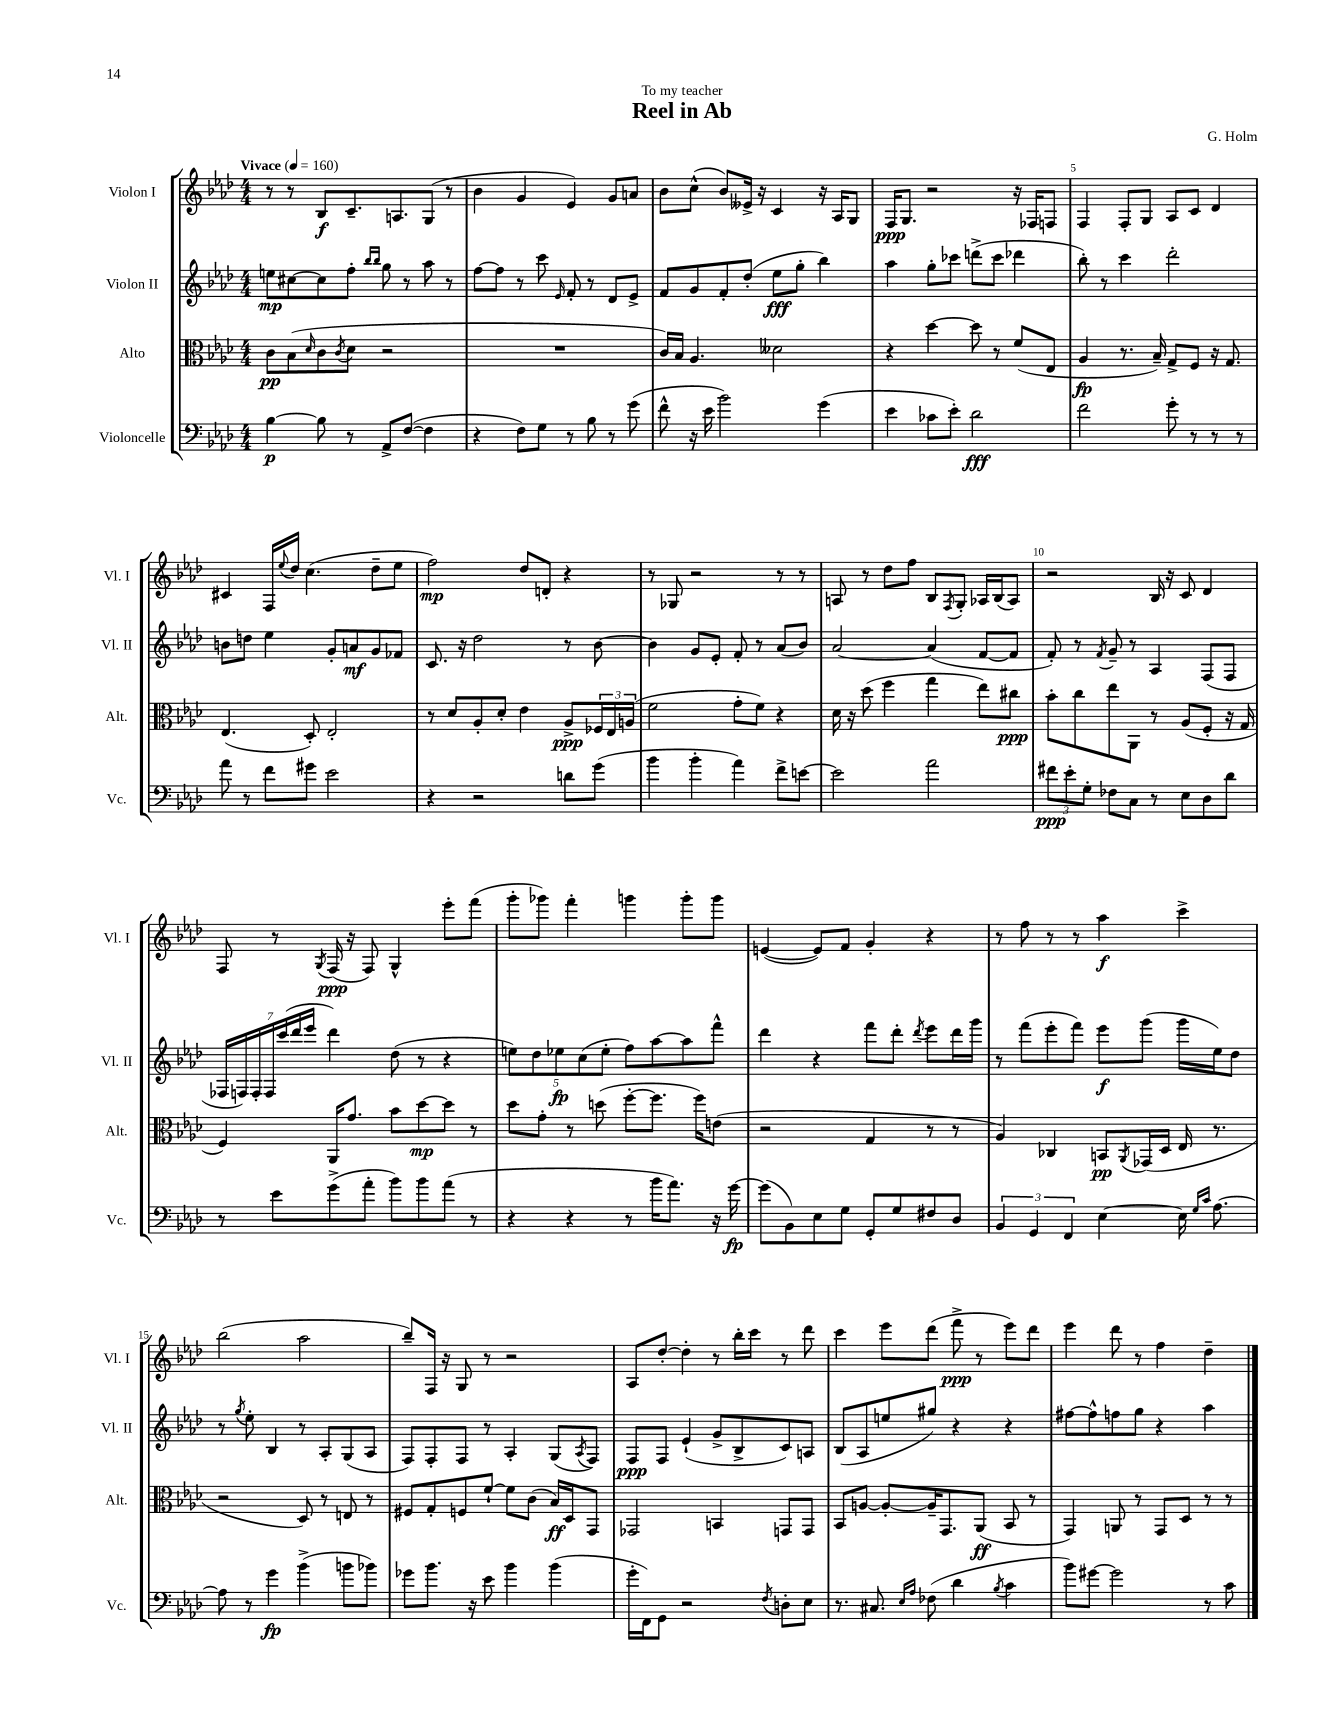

**kern	**dynam	**kern	**dynam	**kern	**dynam	**kern	**dynam
*part4	*part4	*part3	*part3	*part2	*part2	*part1	*part1
*staff4	*staff4	*staff3	*staff3	*staff2	*staff2	*staff1	*staff1
*I"Violoncelle	*	*I"Alto	*	*I"Violon II	*	*I"Violon I	*
*I'Vc.	*	*I'Alt.	*	*I'Vl. II	*	*I'Vl. I	*
*clefF4	*	*clefC3	*	*clefG2	*	*clefG2	*
*k[b-e-a-d-]	*	*k[b-e-a-d-]	*	*k[b-e-a-d-]	*	*k[b-e-a-d-]	*
*M4/4	*	*M4/4	*	*M4/4	*	*M4/4	*
*MM160	*	*MM160	*	*MM160	*	*MM160	*
=1	=1	=1	=1	=1	=1	=1	=1
!	!	!	!	!	!	!LO:TX:a:B:t=Vivace	!
[4B-\	p	8c\L	pp	8een\L	mp	8r	.
.	.	(8B-\	.	[8cc#X\	.	8r	.
.	.	16qqd-/	.	.	.	.	.
8B-\]	.	8c\	.	8cc#\]	.	8B-/L	f
.	.	8qc/	.	.	.	.	.
8r	.	8d-\J	.	8ff'\J	.	8.c~/	.
.	.	.	.	16qqbb-/LL	.	.	.
.	.	.	.	16qqbb-/JJ	.	.	.
8AA-^/L	.	2r	.	8gg\	.	.	.
.	.	.	.	.	.	8.An/	.
([8F/J	.	.	.	8r	.	.	.
4F\]	.	.	.	8aa-\	.	(8G/J	.
.	.	.	.	8r	.	8r	.
=2	=2	=2	=2	=2	=2	=2	=2
4r	.	1r	.	[8ff\L	.	4b-\	.
.	.	.	.	8ff\J]	.	.	.
8F\L)	.	.	.	8r	.	4g/	.
8G\J	.	.	.	8ccc\	.	.	.
.	.	.	.	16qqe-/	.	.	.
8r	.	.	.	8f'/	.	4e-/)	.
8B-\	.	.	.	8r	.	.	.
8r	.	.	.	8d-/L	.	8g/L	.
(8g\	.	.	.	8e-^/J	.	8an/J	.
=3	=3	=3	=3	=3	=3	=3	=3
8f^^\	.	16c/LL)	.	8f/L	.	8b-\L	.
.	.	16B-/JJ	.	.	.	.	.
16r	.	4.A-/	.	8g/	.	(8cc^^\J	.
16e-\	.	.	.	.	.	.	.
2b-\)	.	.	.	8f'/	.	8b-/L)	.
.	.	.	.	(8dd-'/J	.	16e--X^/Jk	.
.	.	.	.	.	.	16r	.
.	.	2d--X\	.	8ee-\L	fff	4c/	.
.	.	.	.	8gg'\J	.	.	.
(4g\	.	.	.	4bb-\)	.	16r	.
.	.	.	.	.	.	16A-/KL	.
.	.	.	.	.	.	8G/J	.
=4	=4	=4	=4	=4	=4	=4	=4
4e-\	.	4r	.	4aa-\	.	16F/KL	ppp
.	.	.	.	.	.	8.G/J	.
8c-X\L	.	[4dd-\	.	8gg'\L	.	2r	.
8e-'\J)	.	.	.	8ccc-X\J	.	.	.
2d-\	fff	8dd-\]	.	(8dddn^\L	.	.	.
.	.	8r	.	8ccc-\J	.	.	.
.	.	(8f/L	.	4ddd-X\	.	16r	.
.	.	.	.	.	.	16F-X/KL	.
.	.	8E-/J	.	.	.	8Fn/J	.
=5	=5	=5	=5	=5	=5	=5	=5
2f\	.	4A-/	fp	8bb-'\)	.	4F/	.
.	.	.	.	8r	.	.	.
.	.	8.r	.	4ccc\	.	8F'/L	.
.	.	.	.	.	.	8G/J	.
.	.	16B-~/)	.	.	.	.	.
8g'\	.	8G^/L	.	2ddd-'\	.	8A-/L	.
8r	.	8F/J	.	.	.	8c/J	.
8r	.	16r	.	.	.	4d-/	.
.	.	8.G/	.	.	.	.	.
8r	.	.	.	.	.	.	.
!!LO:LB:g=z
=6	=6	=6	=6	=6	=6	=6	=6
8a-\	.	(4.E-/	.	8bn\L	.	4c#X/	.
8r	.	.	.	8ddn\J	.	.	.
8f\L	.	.	.	4ee-\	.	16F/LL	.
.	.	.	.	.	.	8qqee-/	.
.	.	.	.	.	.	16dd-/JJ	.
8g#X\J	.	8D-'/)	.	.	.	(4.cc\	.
2e-\	.	2E-'/	.	8g'/L	.	.	.
.	.	.	.	8an/	mf	.	.
.	.	.	.	8g/	.	8dd-~\L	.
.	.	.	.	8f-X/J	.	8ee-\J	.
=7	=7	=7	=7	=7	=7	=7	=7
4r	.	8r	.	8.c/	.	2ff\)	mp
.	.	8d-/L	.	.	.	.	.
.	.	.	.	16r	.	.	.
2r	.	8A-'/	.	2dd-\	.	.	.
.	.	8d-'/J	.	.	.	.	.
.	.	4e-\	.	.	.	8dd-/L	.
.	.	.	.	.	.	8dn'/J	.
8dn\L	.	8A-^/L	ppp	8r	.	4r	.
(8g\J	.	24F-X/L	.	[8b-\	.	.	.
.	.	24E-/	.	.	.	.	.
.	.	(24An/JJ	.	.	.	.	.
=8	=8	=8	=8	=8	=8	=8	=8
4b-\	.	2f\	.	4b-\]	.	8r	.
.	.	.	.	.	.	8G-X/	.
4b-'\	.	.	.	8g/L	.	2r	.
.	.	.	.	8e-'/J	.	.	.
4a-\)	.	8g'\L	.	8f'/	.	.	.
.	.	8f\J)	.	8r	.	.	.
8f^\L	.	4r	.	(8a-/L	.	8r	.
[8en\J	.	.	.	8b-/J)	.	8r	.
=9	=9	=9	=9	=9	=9	=9	=9
2e\]	.	16d-\	.	[2a-/	.	8An/	.
.	.	16r	.	.	.	.	.
.	.	(8dd-\	.	.	.	8r	.
.	.	4ff\	.	.	.	8dd-\L	.
.	.	.	.	.	.	8ff\J	.
2a-\	.	4gg\	.	(4a-/]	.	8B-/L	.
.	.	.	.	.	.	8qF/	.
.	.	.	.	.	.	8G'/J	.
.	.	8ee-\L)	.	[8f/L	.	16A-X/LL	.
.	.	.	.	.	.	(16B-/J	.
.	.	8cc#X\J	ppp	8f/J]	.	8A-/J)	.
=10	=10	=10	=10	=10	=10	=10	=10
12f#X\L	ppp	8b-'\L	.	8f'/)	.	2r	.
12e-'\	.	.	.	.	.	.	.
.	.	8cc\	.	8r	.	.	.
12G'\J	.	.	.	.	.	.	.
.	.	.	.	8qf/	.	.	.
8F-X\L	.	8ee-\	.	8g~/	.	.	.
8C\J	.	8AA-\J	.	8r	.	.	.
8r	.	8r	.	4A-/	.	16B-/	.
.	.	.	.	.	.	16r	.
8E-\L	.	(8A-/L	.	.	.	8c/	.
8D-\	.	8F'/J	.	(8F/L	.	4d-/	.
8d-\J	.	16r	.	8F/J	.	.	.
.	.	16G/	.	.	.	.	.
!!LO:LB:g=z
=11	=11	=11	=11	=11	=11	=11	=11
8r	.	4F/)	.	28F-X/LL	.	8F/	.
.	.	.	.	28Fn/)	.	.	.
.	.	.	.	28F'/	.	.	.
.	.	.	.	28F/	.	.	.
8e-\L	.	.	.	.	.	8r	.
.	.	.	.	(28ccc/	.	.	.
.	.	.	.	28ddd-/	.	.	.
.	.	.	.	28eee-/JJ	.	.	.
.	.	.	.	.	.	8qG/	.
(8g^\	.	16AA-/KL	.	4ddd-\)	.	(16F/	ppp
.	.	8.g/J	.	.	.	16r	.
8a-'\J	.	.	.	.	.	8F/)	.
8b-\L)	.	8b-\L	.	(8dd-\	.	4G^^/	.
8b-\	.	[8dd-\	mp	8r	.	.	.
(8a-\J	.	8dd-\J]	.	4r	.	8eee-'\L	.
8r	.	8r	.	.	.	(8fff\J	.
=12	=12	=12	=12	=12	=12	=12	=12
4r	.	8dd-\L	.	10een\L)	.	8ggg'\L	.
.	.	.	.	10dd-\	.	.	.
.	.	8g'\J	.	.	.	8ggg-X\J)	.
.	.	.	.	10ee-X\	fp	.	.
4r	.	8r	.	.	.	4fff'\	.
.	.	.	.	(10cc\	.	.	.
.	.	(8ddn\	.	.	.	.	.
.	.	.	.	10ee-'\J	.	.	.
8r	.	[8ff'\L	.	8ff\L)	.	4gggn\	.
16b-\KL	.	8.ff\J]	.	[8aa-\	.	.	.
8.a-\J)	.	.	.	.	.	.	.
.	.	.	.	8aa-\]	.	8ggg'\L	.
.	.	16ff\KL)	.	.	.	.	.
16r	.	(8en\J	.	8fff^^\J	.	8ggg\J	.
[16g\	fp	.	.	.	.	.	.
=13	=13	=13	=13	=13	=13	=13	=13
(8g\L]	.	2r	.	4ddd-\	.	([4en/	.
8BB-\)	.	.	.	.	.	.	.
8E-\	.	.	.	4r	.	8e/L])	.
8G\J	.	.	.	.	.	8f/J	.
8GG'/L	.	4G/	.	8fff\L	.	4g'/	.
8G/	.	.	.	8ddd-'\J	.	.	.
.	.	.	.	8qddd-/	.	.	.
8F#X/	.	8r	.	8eee-\L	.	4r	.
8D-/J	.	8r	.	16ddd-\L	.	.	.
.	.	.	.	16ggg\JJ	.	.	.
=14	=14	=14	=14	=14	=14	=14	=14
6BB-/	.	4A-/)	.	8r	.	8r	.
.	.	.	.	(8fff\L	.	8ff\	.
6GG/	.	.	.	.	.	.	.
.	.	4C-X/	.	8eee-'\	.	8r	.
6FF/	.	.	.	.	.	.	.
.	.	.	.	8fff\J)	.	8r	.
[4E-\	.	8BBn/L	pp	8eee-\L	f	4aa-\	f
.	.	8qAA-/	.	.	.	.	.
.	.	(16GG-X/L	.	(8ggg\J	.	.	.
.	.	16D-/JJ	.	.	.	.	.
16E-\]	.	16E-/	.	16ggg\LL	.	4ccc^\	.
16qqG/LL	.	.	.	.	.	.	.
16qqc/JJ	.	.	.	.	.	.	.
[8.A-\	.	8.r	.	16ee-\J)	.	.	.
.	.	.	.	8dd-\J	.	.	.
!!LO:LB:g=z
=15	=15	=15	=15	=15	=15	=15	=15
8A-\]	.	2r	.	8r	.	(2bb-\	.
.	.	.	.	8qgg/	.	.	.
8r	.	.	.	8ee-'\	.	.	.
4g\	fp	.	.	4B-/	.	.	.
(4b-^\	.	8D-/)	.	8r	.	2aa-\	.
.	.	8r	.	8A-'/L	.	.	.
8bn\L	.	8En/	.	(8G/	.	.	.
8b-X\J)	.	8r	.	8A-/J	.	.	.
=16	=16	=16	=16	=16	=16	=16	=16
8g-X\L	.	8F#X/L	.	8F/L)	.	8bb-~/L)	.
8.b-\J	.	8G'/	.	8F'/	.	16F/Jk	.
.	.	.	.	.	.	16r	.
.	.	8Fn/	.	8F/J	.	8G/	.
16r	.	.	.	.	.	.	.
8e-\	.	[8f`/J	.	8r	.	8r	.
4b-\	.	8f\L]	.	4A-'/	.	2r	.
.	.	(8c\J	.	.	.	.	.
(4b-\	.	16B-/LL)	ff	(8G/L	.	.	.
.	.	16D-/J	.	.	.	.	.
.	.	.	.	8qA-/	.	.	.
.	.	8GG/J	.	8F/J)	.	.	.
=17	=17	=17	=17	=17	=17	=17	=17
16g'\LL	.	2GG-X/	.	8F/L	ppp	8A-/L	.
16FF\J)	.	.	.	.	.	.	.
8GG\J	.	.	.	8F/J	.	[8dd-'/J	.
2r	.	.	.	(4e-`/	.	4dd-'\]	.
.	.	4BBn/	.	8g^/L	.	8r	.
.	.	.	.	8B-^/	.	16bb-'\LL	.
.	.	.	.	.	.	16ccc\JJ	.
8qF/	.	.	.	.	.	.	.
8Dn'\L	.	8GGn/L	.	8c/)	.	8r	.
8E-\J	.	8GG/J	.	8An/J	.	8ddd-\	.
=18	=18	=18	=18	=18	=18	=18	=18
8.r	.	8BB-/L	.	(8B-/L	.	4ccc\	.
.	.	[8An/J	.	8A-/	.	.	.
8.C#X/	.	.	.	.	.	.	.
.	.	8A'/L_	.	8een/	.	8eee-\L	.
16qqE-/LL	.	.	.	.	.	.	.
16qqA-/JJ	.	.	.	.	.	.	.
(8F-X\	.	16A~/K]	.	8gg#X/J)	.	(8ddd-\J	.
.	.	8.GG/	.	.	.	.	.
4d-\	.	.	.	4r	.	8fff^\	ppp
.	.	(8AA-/J	ff	.	.	8r	.
8qB-/	.	.	.	.	.	.	.
4c\	.	8BB-/	.	4r	.	8eee-\L)	.
.	.	8r	.	.	.	8ddd-\J	.
=19	=19	=19	=19	=19	=19	=19	=19
8b-\L)	.	4GG/)	.	[8ff#X\L	.	4eee-\	.
[8g#X\J	.	.	.	8ff#^^\]	.	.	.
2g#\]	.	8AAn/	.	8ffn\	.	8ddd-\	.
.	.	8r	.	8gg\J	.	8r	.
.	.	8GG/L	.	4r	.	4ff\	.
.	.	8D-/J	.	.	.	.	.
8r	.	8r	.	4aa-\	.	4dd-~\	.
8c\	.	8r	.	.	.	.	.
==	==	==	==	==	==	==	==
*-	*-	*-	*-	*-	*-	*-	*-
